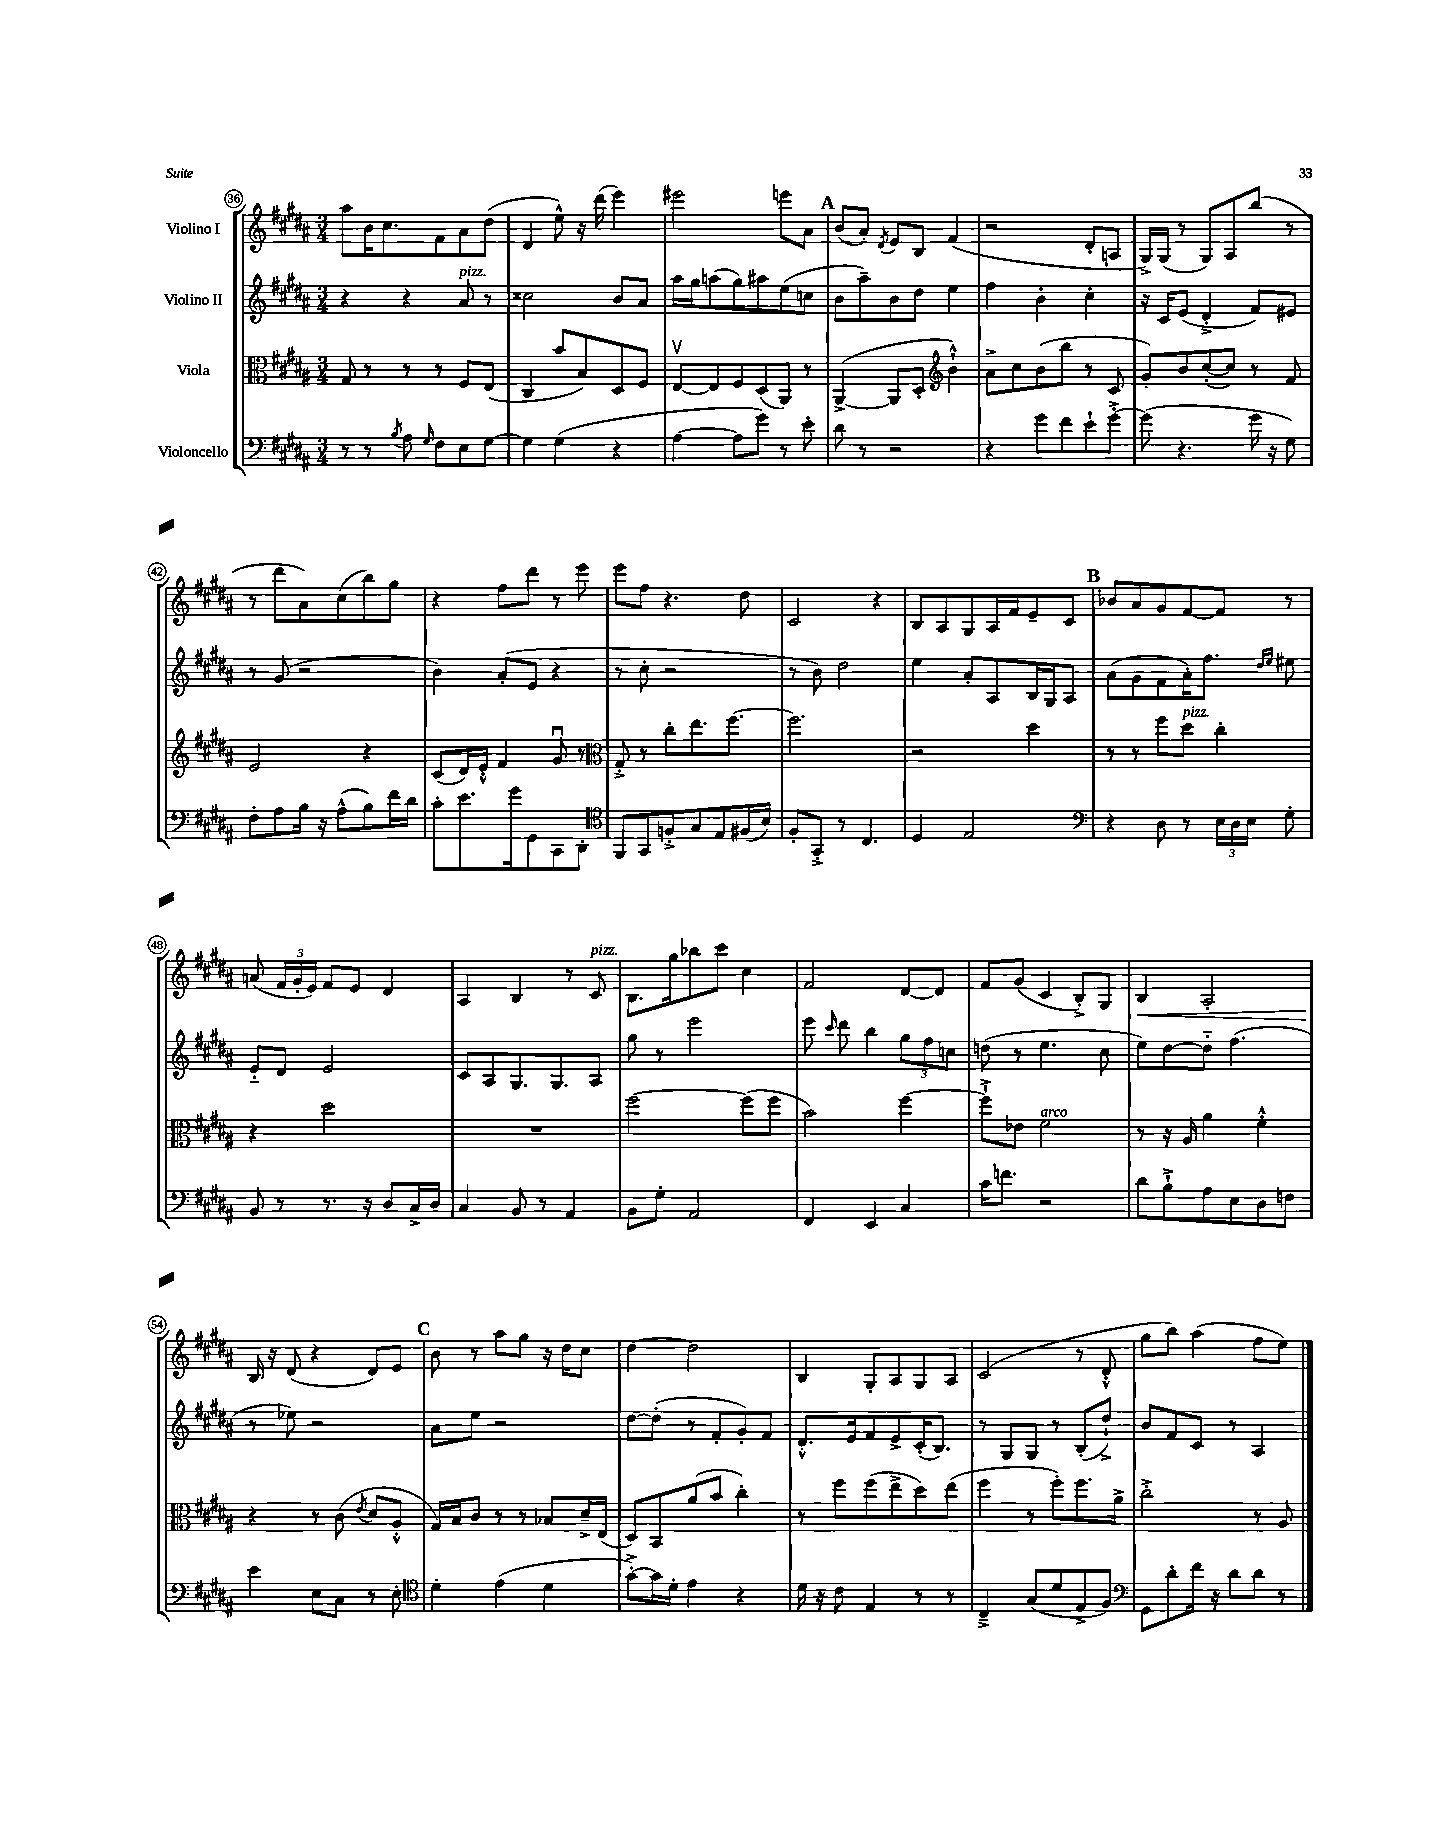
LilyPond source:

<<
\new StaffGroup <<
\new Staff = "s0" \with { instrumentName = "Violino I" } {
    \clef treble \key b \major \numericTimeSignature \time 3/4
    \autoBeamOff ais''8[ b'16 cis''8. fis'8 ais'8 dis''8]( |
    dis'4 e''8-^) r16 dis'''16( e'''4) |
    eis'''2 e'''8[ ais'8] |
    \mark \markup { \bold "A" } b'8[( ais'8]-.) \acciaccatura { dis'8 } e'8[ b8] fis'4( |
    r2 dis'8[-. a8] |
    gis16[->) gis16]( r8 gis8[) ais8 b''8]( r8 |
    r8 dis'''8[ ais'8) cis''8( b''8) gis''8] |
    r4 fis''8[ dis'''8] r8 e'''8 |
    e'''8[ fis''8] r4. dis''8 |
    cis'2 r4 |
    b8[ ais8 gis8 ais16 fis'16 e'8-- cis'8] |
    \mark \markup { \bold "B" } bes'8[ ais'8 gis'8 fis'8~ fis'8] r8 |
    a'8( \tuplet 3/2 { fis'16[ gis'16-. e'16]) } fis'8[ e'8] dis'4 |
    ais4 b4 r8 cis'8^\markup { \italic "pizz." } |
    b8.[ gis''16 bes''8 cis'''8] cis''4 |
    fis'2 dis'8[~ dis'8] |
    fis'8[ gis'8]( cis'4 b8[-.->) gis8] |
    b4\< ais2-. |
    b16\! r16 dis'8( r4 dis'8[) e'8] |
    \mark \markup { \bold "C" } b'8 r8 ais''8[ gis''8] r16 dis''16[ cis''8] |
    dis''4~ dis''2 |
    b4 gis8[-. ais8 gis8 ais8] |
    cis'2( r8 dis'8-.-^ |
    gis''8[ b''8]) ais''4( fis''8[ e''8]) \bar "|." |
}
\new Staff = "s1" \with { instrumentName = "Violino II" } {
    \clef treble \key b \major \numericTimeSignature \time 3/4
    \autoBeamOff r4 r4 ais'8^\markup { \italic "pizz." } r8 |
    cisis''2 b'8[ ais'8] |
    ais''16[ gis''16 a''8( gis''8) ais''8 e''8( c''8] |
    \mark \markup { \bold "A" } b'8[ ais''8--) b'8 dis''8] e''4 |
    fis''4 b'4-. cis''4-. |
    r16 cis'16[ e'8]( dis'4-.-> fis'8[) eis'8] |
    r8 gis'8( r2 |
    b'4) ais'8[-.( e'8] r4 |
    r8 cis''8-. r2 |
    r8 b'8) dis''2 |
    e''4 ais'8[-. ais8 b16 gis16 ais8] |
    \mark \markup { \bold "B" } ais'8[( gis'8 fis'8 ais'16-.) fis''8.] \grace { dis''16[ e''16] } eis''8 |
    e'8[-_ dis'8] e'2 |
    cis'8[ ais8 gis8. gis8. ais8] |
    gis''8 r8 e'''2 |
    e'''8 \grace { cis'''16 } dis'''8 b''4 \tuplet 3/2 { gis''8[ fis''8 c''8] } |
    d''8( r8 e''4. cis''8 |
    e''8[) dis''8~ dis''8]-_ fis''4.( |
    r8 ees''8) r2 |
    \mark \markup { \bold "C" } ais'8[ e''8] r2 |
    dis''8[~ dis''8]-.( r8 fis'8[-. gis'8-.) fis'8] |
    dis'8.[-.-^ e'16 fis'8 e'8-> cis'16-.( b8.]) |
    r8 gis8[ gis8] r8 b8[-.( dis''8]-!->) |
    b'8[ fis'8 cis'8] r8 ais4 \bar "|." |
}
\new Staff = "s2" \with { instrumentName = "Viola" } {
    \clef alto \key b \major \numericTimeSignature \time 3/4
    \autoBeamOff gis8 r8 r8 r8 fis8[ e8]( |
    cis4 b'8[ b8) dis8 fis8] |
    e8[~\upbow e8 fis8 dis8( ais,8]) r8 |
    \mark \markup { \bold "A" } ais,4~->( ais,8[ dis8]-. \clef treble b'4-!-^) |
    ais'8[-> cis''8 b'8( b''8] r8 cis'8 |
    gis'8[-.) b'8 cis''8~-.( cis''8]) r8 fis'8 |
    e'2 r4 |
    cis'8[( dis'16) e'16]-.-^ fis'4 gis'8\downbow r8 |
    \clef alto gis8-.-> r8 cis''8[-. e''8. fis''8.]~ |
    fis''2. |
    r2 dis''4 |
    \mark \markup { \bold "B" } r8 r8 fis''8[ dis''8]^\markup { \italic "pizz." } cis''4-. |
    r4 dis''2 |
    R2. |
    fis''2~ fis''8[( fis''8] |
    b'2) fis''4~ |
    fis''8[-!-> ees'8] fis'2^\markup { \italic "arco" } |
    r8 r16 ais16 ais'4 fis'4-.-^ |
    r4 r8 cis'8( \acciaccatura { e'8 } dis'8[ ais8]-.-^ |
    \mark \markup { \bold "C" } gis16[) b16 cis'8] r8 r8 bes8[ dis'16---> e16]( |
    dis8[) b,8 ais'8( b'8] cis''4-.) |
    r8 fis''8[ fis''8( e''8-> dis''8) e''8]( |
    fis''4 r8 fis''8[-.) fis''8. ais'16]-> |
    cis''2-.-> r8 ais8 \bar "|." |
}
\new Staff = "s3" \with { instrumentName = "Violoncello" } {
    \clef bass \key b \major \numericTimeSignature \time 3/4
    \autoBeamOff r8 r8 \acciaccatura { b8 } ais8 \grace { gis16 } fis8[ e8 gis8]~ |
    gis4 gis4( r4 |
    ais4~ ais8[ gis'8]) r8 e'8-. |
    \mark \markup { \bold "A" } dis'8 r8 r2 |
    r4 gis'8[ fis'8 e'8-! gis'8]~-.-> |
    gis'8( r4. gis'16 r16 gis8) |
    fis8[-. ais8 b16] r16 ais8[-^( b8) fis'16 dis'16] |
    cis'8[-. e'8. gis'16 gis,8 cis,8 dis,8]-. |
    \clef tenor fis,8[ gis,8 f8-.-> gis8 e8 fis16( b16]) |
    fis8[-. gis,8]-.-> r8 cis4. |
    dis4 e2 |
    \mark \markup { \bold "B" } \clef bass r4 dis8 r8 \tuplet 3/2 { e16[ dis16 e16] } gis8-. |
    b,8 r8 r8. r16 dis8[ cis16-> dis16] |
    cis4 b,8 r8 ais,4 |
    b,8[ gis8]-. ais,2 |
    fis,4 e,4 cis4 |
    cis'16[ f'8.] r2 |
    dis'8[ b8-!-> ais8 e8 dis8 f8] |
    e'4 e8[ cis8] r8 e8-. |
    \mark \markup { \bold "C" } \clef tenor dis'4-. e'4( dis'4 |
    gis'8[~-.->) gis'16 dis'16]-. e'4 r4 |
    dis'16 r16 cis'8 e4 r8 r8 |
    cis4---> gis8[( dis'8 e8-> fis8]) |
    \clef bass gis,8[ dis'8-. fis'16] r16 dis'8[ dis'8] r8 \bar "|." |
}
>>
>>
\layout { \context { \Score currentBarNumber = #36 \override BarNumber.stencil = #(make-stencil-circler 0.1 0.3 ly:text-interface::print) } }
